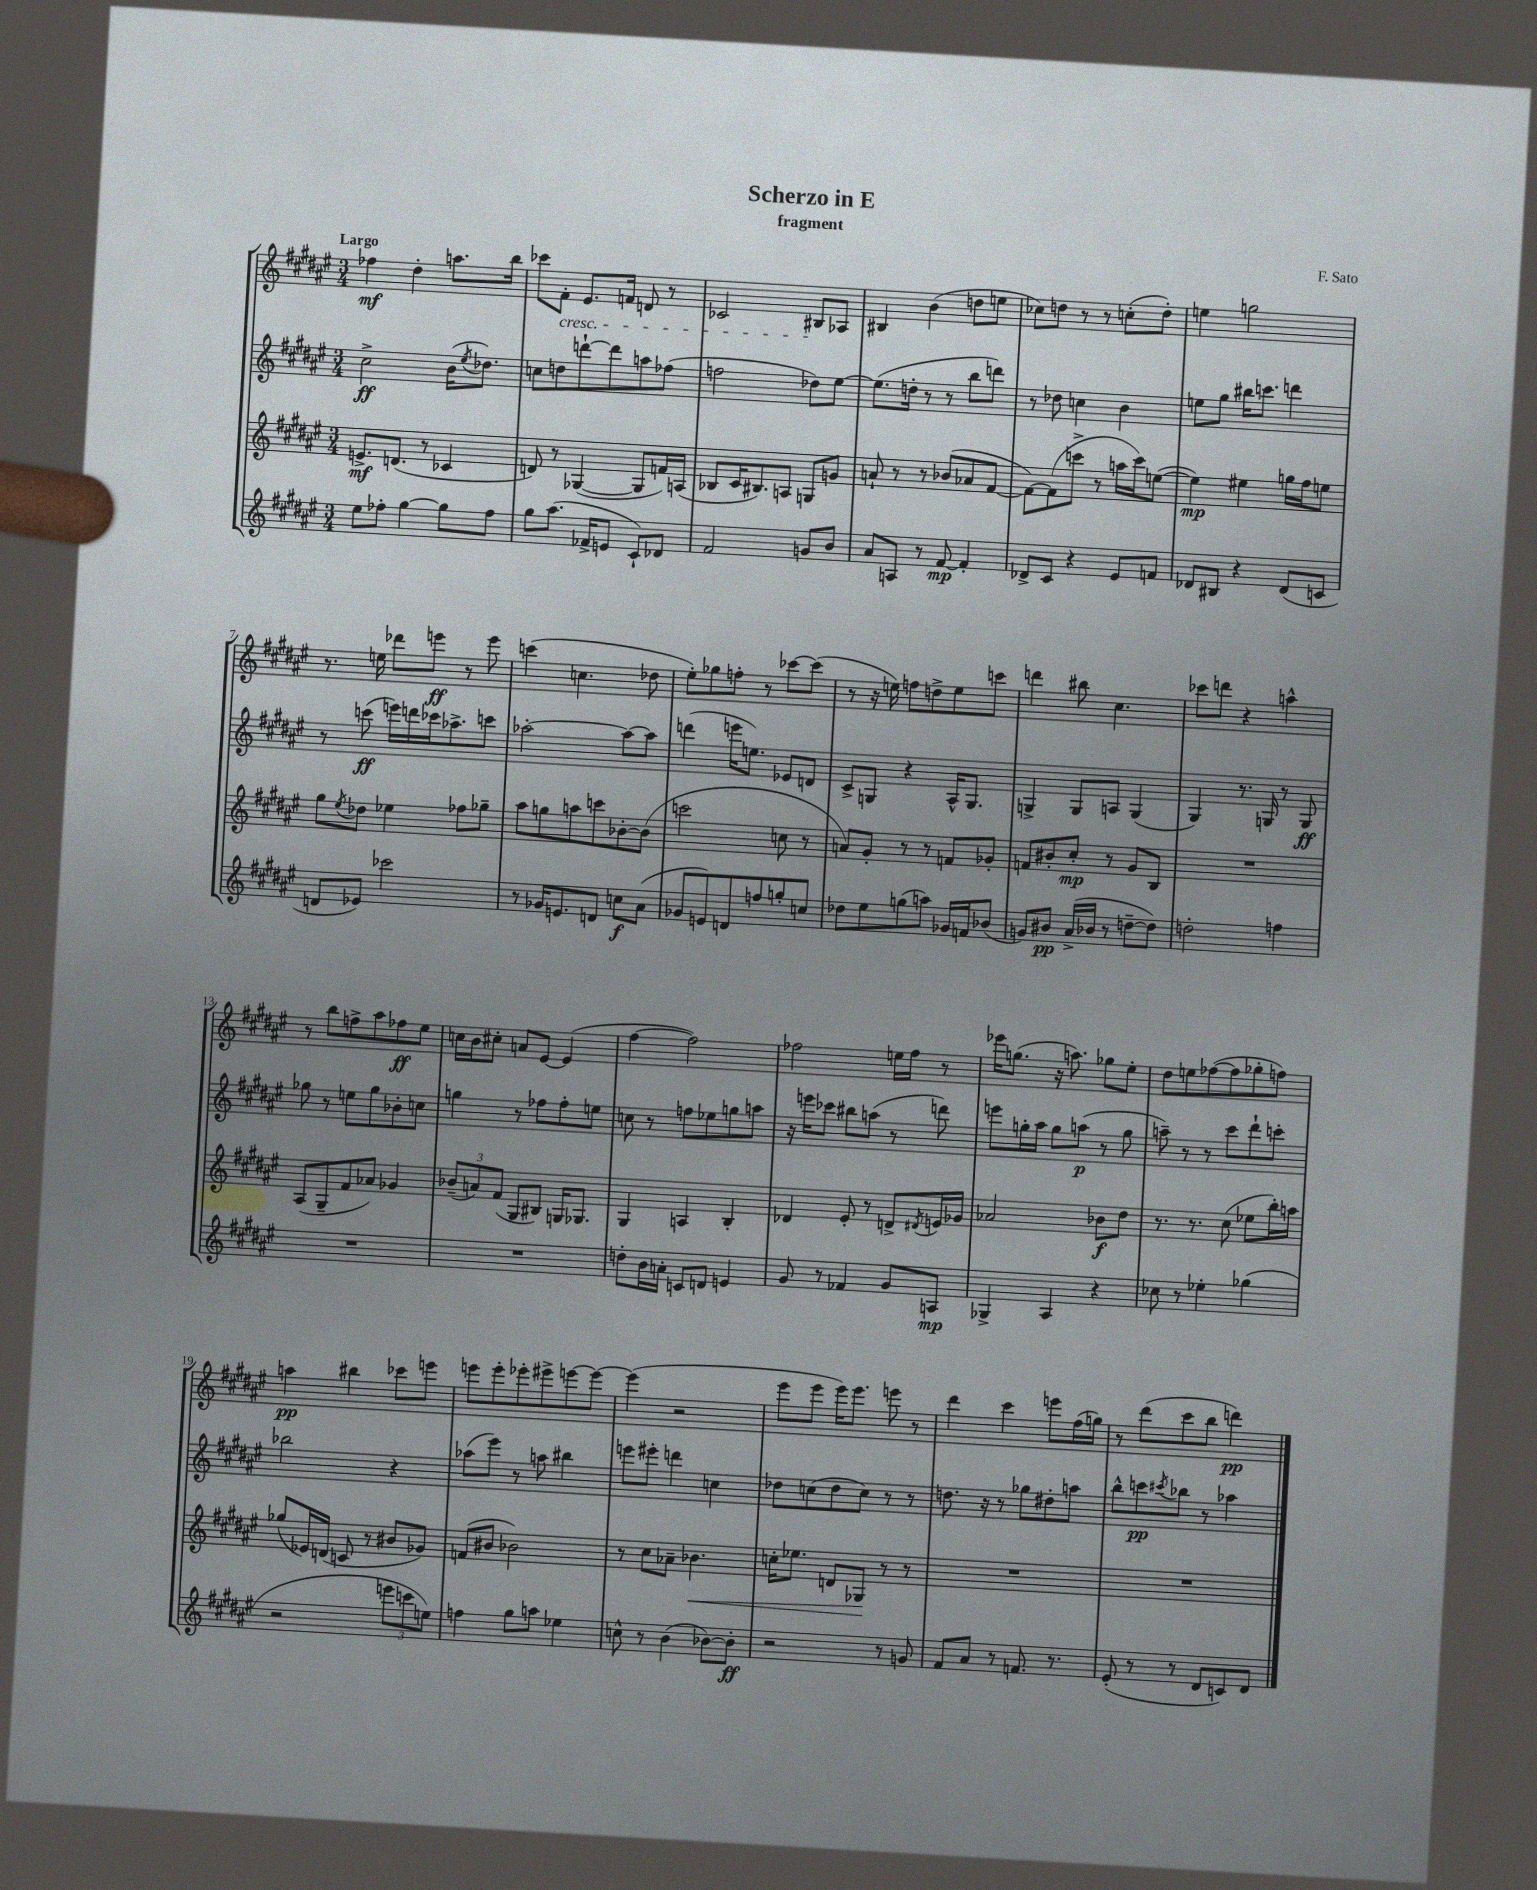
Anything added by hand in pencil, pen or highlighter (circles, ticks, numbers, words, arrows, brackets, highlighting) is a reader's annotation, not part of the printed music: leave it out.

**kern	**kern	**kern	**kern
*staff4	*staff3	*staff2	*staff1
*clefG2	*clefG2	*clefG2	*clefG2
*k[f#c#g#d#a#e#]	*k[f#c#g#d#a#e#]	*k[f#c#g#d#a#e#]	*k[f#c#g#d#a#e#]
*M3/4	*M3/4	*M3/4	*M3/4
8ee#	8.e^	2cc#^	4ff-
8ff-'	.	.	.
.	(8.d	.	.
[4gg#	.	.	4dd#'
.	8r	.	.
8gg#]	4c-	(16b	8.aa
.	.	8qee#	.
.	.	8.dd-)	.
8ff-	.	.	.
.	.	.	16bb
=	=	=	=
8gg#	8d)	8cc	8ccc-
(8.aa#	8r	8dd	8f#'
.	([4G-	[8ddd`	8.e#
16f-^	.	.	.
8e	.	8ddd]	.
.	.	.	16f
8c#`)	8G-]	8aa	8d
8d-	16f)	(8ff-	8r
.	(16A	.	.
=	=	=	=
2f#	8B-	2ff	2c-
.	16c#	.	.
.	8.B#)	.	.
.	8A	.	.
8g	8G	8dd-)	8B#
8b	8g	[8ee#	8A-
=	=	=	=
8a#	8a`	(8.ee#]	4B#
8A	8r	.	.
.	.	16dd'	.
8r	8r	8r	(4b
[8f#	(8b-	8r	.
4f#']	8a-	8bb	8dd
.	[8f#	8ddd)	8ee
=	=	=	=
8d-^	8f#_)	8r	8cc-)
8c#	(8f#]	8dd-	8dd
4r	8ccc^	4cc	8r
.	8r	.	8r
8e#	16aa	4b	(8cc'
.	16ccc)	.	.
8f	([8ee	.	8dd')
=	=	=	=
8d-	4ee])	8ee	4ee
8B#	.	8gg#	.
4r	4ee#	16bb#	2gg
.	.	8.ccc	.
(8d-	16gg	4ddd	.
.	16ff#	.	.
8c	8ee	.	.
=	=	=	=
8d	8gg#	8r	8.r
.	8qee#	.	.
8e-)	8dd-	(8ccc	.
.	.	.	16ee
2ccc-	4ee-	16eee)	8ddd-
.	.	16ddd	.
.	.	16ccc-	8eee
.	.	8.aa-^	.
.	8ff-	.	8r
.	8gg-~	8ccc	8eee
=	=	=	=
8r	8aa#	[2aa-'	(4ccc
16g-	8gg	.	.
8.e	.	.	.
.	8aa	.	4.cc
8d	8ccc	.	.
8cc	[8b-'	8aa-_	.
(8a#	(8b-]	8aa-]	8dd-
=	=	=	=
8g-	2ccc	(4ddd	8ee#')
8e)	.	.	8gg-
8d	.	16eee	8ff'
.	.	8.ee)	.
8ff	.	.	8r
8gg'	8cc	8e-	[8ccc-
8cc	8r	8d	(8ccc-]
=	=	=	=
8dd-	8a)	8c#^	8r
8ee#	8g#'	8G	16r
.	.	.	16ee)
(8gg	8r	4r	8ff
8aa)	8r	.	8dd^
16g-	8f	16A#^^	8ee
16f	.	8.G	.
(8b-	8g-'	.	8ccc
=	=	=	=
8g)	8f	4G^	4ddd
8b#	8b#'	.	.
(16a#^	8cc#'	8G	8bb#
16b-	.	.	.
8r	8r	8A	4.cc#
[8dd~	8g#	(4G	.
8dd])	8B	.	.
=	=	=	=
2dd'	2.r	4G#)	8ccc-
.	.	.	8ddd
.	.	8.r	4r
.	.	16G	.
4ff	.	8r	4aa^^
.	.	8G	.
=	=	=	=
2.r	(8A#	8gg-	8r
.	8G#~	8r	8bb
.	8f#	8ee	8ff^
.	8a-)	8gg-	8aa#
.	4g-	8b-'	8ff-
.	.	8cc	8ee#
=	=	=	=
2.r	(12b-~	4gg	16cc
.	.	.	16b
.	12a)	.	.
.	.	.	8cc#'
.	(12f#	.	.
.	8G#	8r	8a
.	8B#)	8ff-	[8e#
.	16G	8ff-'	(4e#]
.	8.G-	.	.
.	.	8ee	.
=	=	=	=
8dd'	4G#	8cc	[4ff#
16b	.	8r	.
16a'	.	.	.
8c	4A	8ff	2ff#])
8d	.	8ee-	.
4e	4B'	8gg	.
.	.	8aa	.
=	=	=	=
8g#	4d-	16r	2ff-
.	.	16eee	.
8r	.	8ccc-	.
4f-	8e#'	8bb#	.
.	8r	(8aa	.
8g#	8d^	8r	16ee
.	.	.	16ff-
.	8qd#	.	.
8A	16e	8ddd)	8r
.	16g-	.	.
=	=	=	=
4G-^	2a-	8eee	16eee-
.	.	.	(8.gg
.	.	16gg'	.
.	.	16aa#	.
4A#	.	8gg	16r
.	.	.	8.aa)
.	.	(8aa	.
4r	8b-	8r	8gg-
.	8dd#	8gg	8ee#'
=	=	=	=
8cc-	8.r	8aa~)	8dd#
8r	.	8r	8ee
.	8.r	.	.
4ee-'	.	8r	([8ff-
.	(8cc#	8ccc#	8ff-]
(4gg-	8ee-	8ddd#`	8gg-'
.	16bb')	8ccc'	8ff)
.	16aa	.	.
=	=	=	=
2r	(8gg-	2bb-	4aa
.	16e-)	.	.
.	(16d	.	.
.	8c	.	4bb#
.	8r	.	.
12eee	8b#	4r	8ccc-
12ccc	.	.	.
.	8g-)	.	8eee
12ee)	.	.	.
=	=	=	=
4ff	(8f	(8aa-	8eee
.	8b#	8eee#)	8eee'
8gg#	2b-)	8r	8eee-'
8aa	.	8aa	8eee#^
4ee-	.	4bb#	[8eee
.	.	.	8eee_
=	=	=	=
8cc^^	8r	8eee	(4eee]
8r	8cc#	8eee#'	.
(4b	8a-~	4ddd	2r
.	4.b-	.	.
[8b-)	.	4cc	.
8b-']	.	.	.
=	=	=	=
2r	16cc'	8dd-	8eee#
.	8.ee-	.	.
.	.	(8cc	8eee#
.	8d	8dd-	16eee#)
.	.	.	8.eee#
.	8G-	8cc)	.
8r	8r	8r	8eee
8g	8r	8r	8r
=	=	=	=
8f#	2.r	8.dd	4ddd#
8a#	.	.	.
.	.	16r	.
8r	.	8r	4ccc#
8.f	.	8gg-	.
.	.	8dd#'	8eee
8.r	.	.	.
.	.	8aa	(16ff#
.	.	.	16gg)
=	=	=	=
(8e#'	2.r	8bb^^	8r
8r	.	8ccc	(8ddd#
.	.	8qccc#	.
8r	.	8bb-	8ccc#
8d#	.	8r	8bb
8c)	.	4aa-	4ddd)
8d#	.	.	.
==	==	==	==
*-	*-	*-	*-
